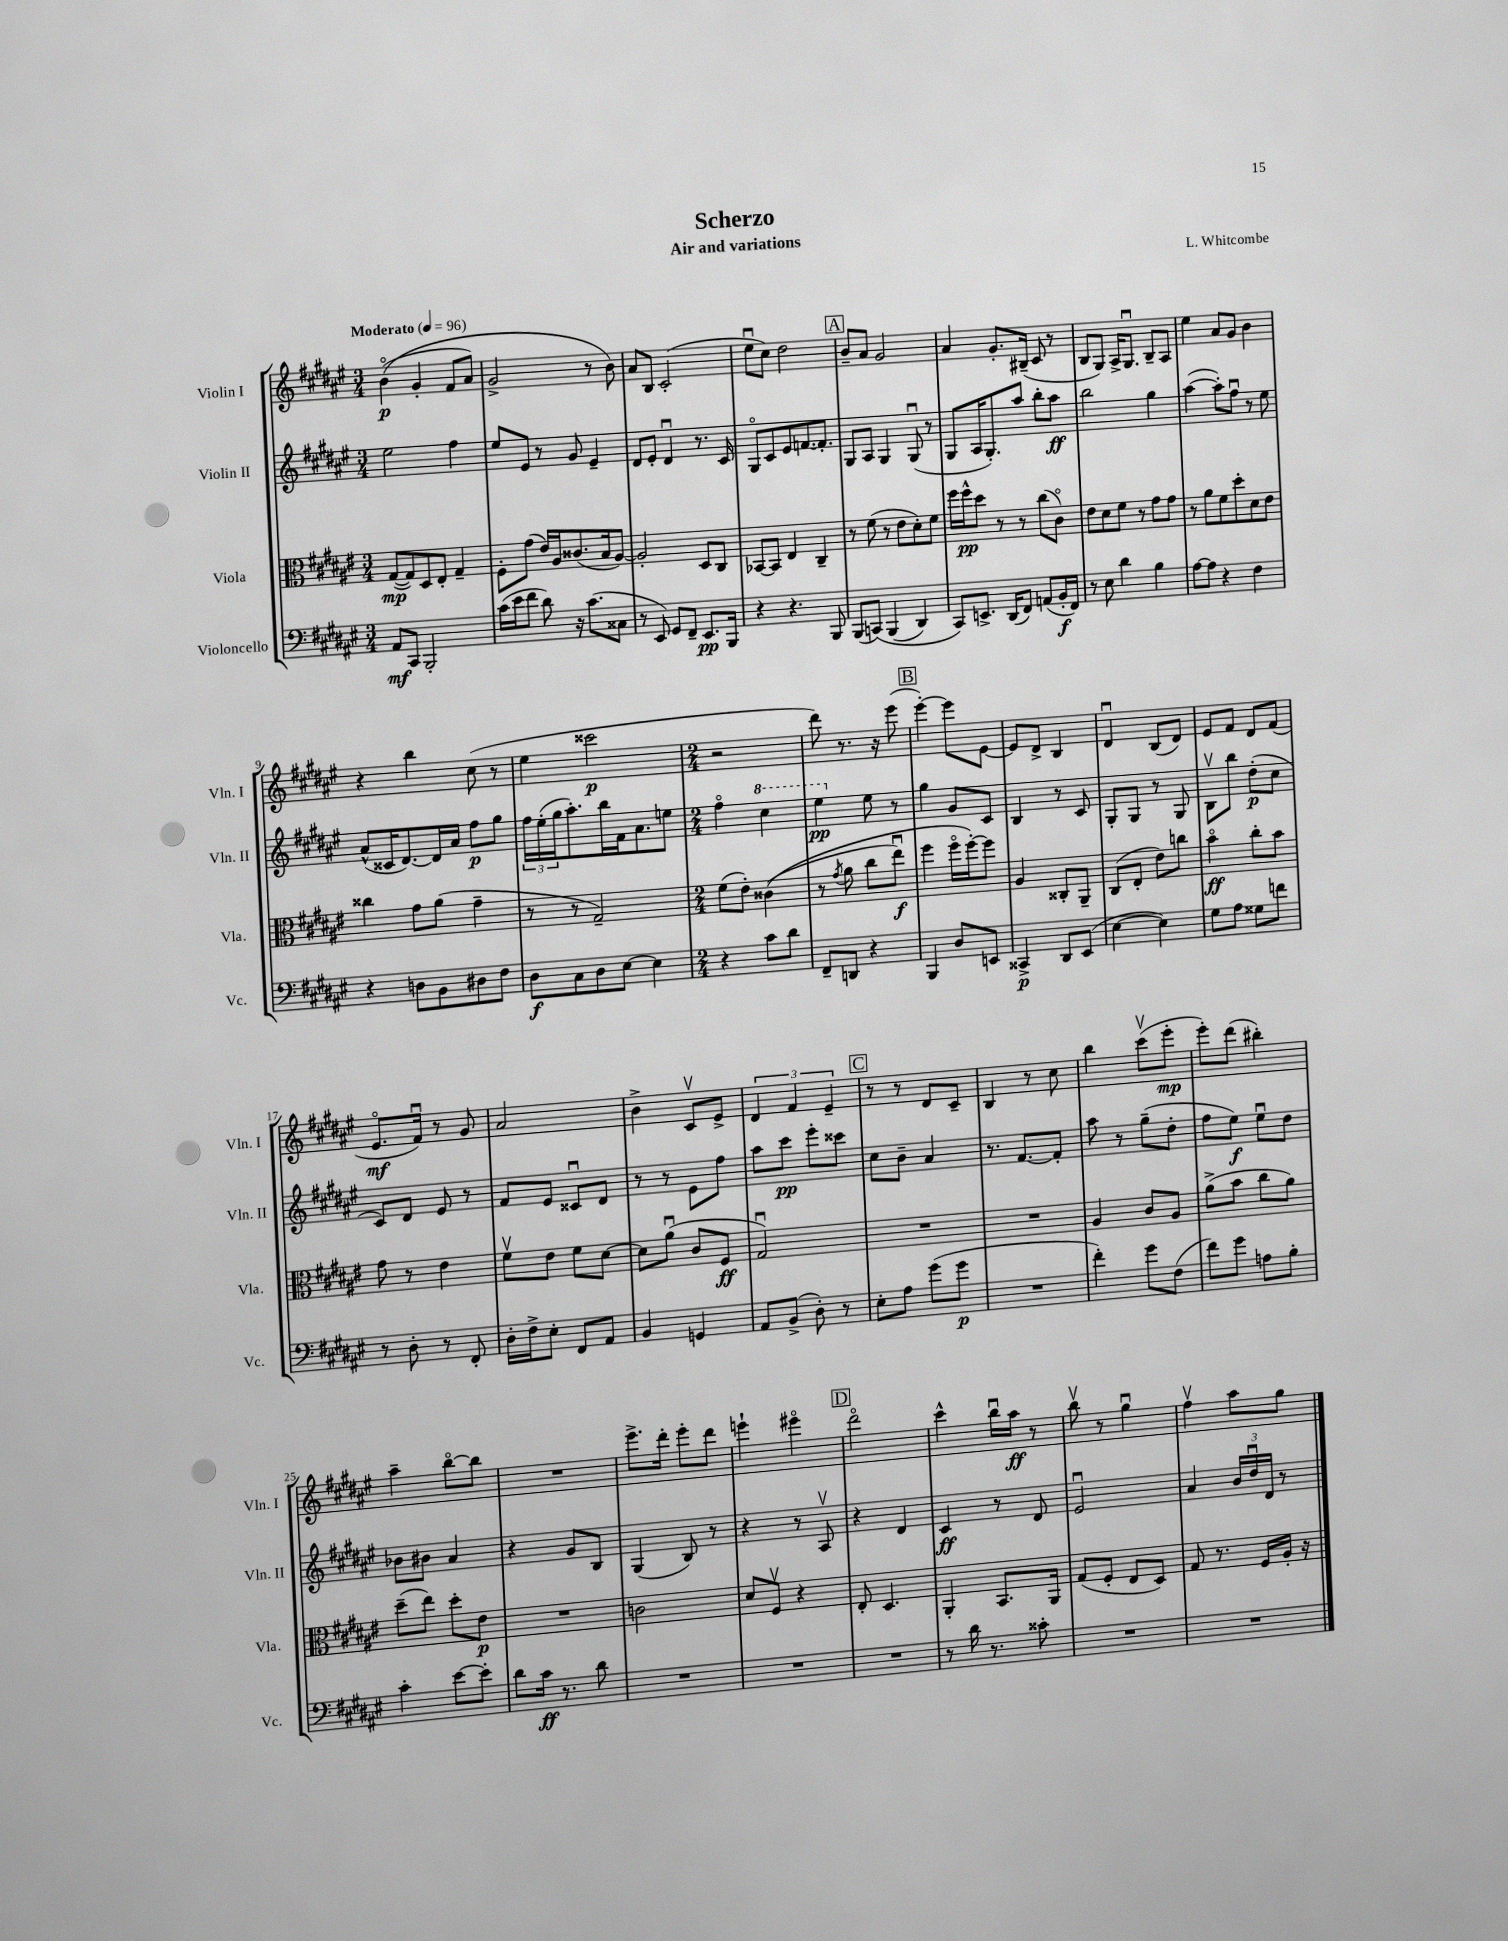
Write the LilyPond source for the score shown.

\header { title = "Scherzo" composer = "L. Whitcombe" subtitle = "Air and variations" }
<<
\new StaffGroup <<
\new Staff = "s0" \with { instrumentName = "Violin I" shortInstrumentName = "Vln. I" } {
    \clef treble \key fis \major \numericTimeSignature \time 3/4 \tempo "Moderato" 4 = 96
    b'4\flageolet\p(\( gis'4-. fis'8 ais'8) |
    gis'2-> r8 b'8\) |
    ais'8 b8 cis'2-.( |
    eis''8\downbow cis''8) dis''2 |
    \mark \markup { \box "A" } b'8-- ais'8 gis'2 |
    ais'4 gis'8.-. bis16--( cis'8 r8 |
    b8 gis8) ais16-> gis8.\downbow b8-- ais8 |
    eis''4 ais'8 gis'8 b'4 |
    r4 b''4 cis''8( r8 |
    eis''4 cisis'''2\p |
    \numericTimeSignature \time 2/4 r2 |
    dis'''8) r8. r16 eis'''8( |
    \mark \markup { \box "B" } eis'''4~-.) eis'''8 eis'8~ |
    eis'8 dis'8-> b4 |
    dis'4\downbow b8( dis'8) |
    eis'8 fis'8 dis'8 fis'8( |
    eis'8.\flageolet\mf fis'16\downbow) r8 gis'8 |
    ais'2 |
    b'4-> cis'8\upbow eis'8-> |
    \tuplet 3/2 { dis'4 fis'4 eis'4-- } |
    \mark \markup { \box "C" } r8 r8 dis'8 cis'8-- |
    b4 r8 cis''8 |
    b''4 cis'''8\upbow( eis'''8-.\mp |
    eis'''8-.) dis'''8( bis''4-.) |
    ais''4-- b''8~\flageolet b''8 |
    R2 |
    eis'''8.-> dis'''16-. eis'''8-. dis'''8 |
    e'''4-! eis'''4\flageolet |
    \mark \markup { \box "D" } dis'''2\flageolet |
    cis'''4-^ b''16\downbow ais''16\ff r8 |
    b''8\upbow r8 gis''4\downbow |
    fis''4\upbow ais''8 gis''8 \bar "|." |
}
\new Staff = "s1" \with { instrumentName = "Violin II" shortInstrumentName = "Vln. II" } {
    \clef treble \key fis \major \numericTimeSignature \time 3/4
    eis''2 fis''4 |
    eis''8 eis'8 r8 gis'8 eis'4-- |
    dis'8 eis'8-. dis'4\downbow r8. cis'16 |
    gis8\flageolet cis'8 eis'8 f'8.~ f'8.-. |
    \mark \markup { \box "A" } gis8 ais8 gis4 gis8\downbow( r8 |
    gis8 ais16 gis8.-.) ais''8 b''8-. ais''8\ff |
    b''2 gis''4 |
    ais''4~( ais''8-.) fis''8\downbow r8 eis''8 |
    ais'8-^( cisis'16 dis'8.~) dis'16 ais'16 fis''8\p gis''8 |
    \tuplet 3/2 { fis''16 eis''16-.( gis''16 } ais''8.-.) b''16 fis'16 ais'8. e''8 |
    \numericTimeSignature \time 2/4 fis''4\flageolet \ottava #1 cis'''4 |
    eis'''4\pp \ottava #0 eis''8 r8 |
    \mark \markup { \box "B" } gis''4 gis'8 cis'8 |
    b4 r8 cis'8 |
    gis8-. gis8 r8 gis8 |
    b8\upbow b''8 dis''8-.\p( cis''8 |
    cis'8) dis'8 eis'8 r8 |
    fis'8 eis'8 cisis'8\downbow dis'8 |
    r8 r8 eis'8 fis''8 |
    ais''8 cis'''8\pp eis'''8-. cisis'''8 |
    \mark \markup { \box "C" } cis''8 b'8-- ais'4 |
    r8. fis'8.~ fis'8-. |
    ais''8 r8 gis''8--( dis''8-. |
    fis''8 eis''8\f) eis''8\downbow dis''8 |
    bes'8 bis'8 ais'4 |
    r4 gis'8 b8 |
    gis4( b8) r8 |
    r4 r8 ais8\upbow |
    \mark \markup { \box "D" } r4 dis'4 |
    cis'4\ff r8 dis'8 |
    eis'2\downbow |
    ais'4 \tuplet 3/2 { b'16 dis''16\downbow dis'16 } r8 \bar "|." |
}
\new Staff = "s2" \with { instrumentName = "Viola" shortInstrumentName = "Vla." } {
    \clef alto \key fis \major \numericTimeSignature \time 3/4
    gis8~\mp( gis8) dis8 eis8-. gis4-- |
    fis8-. gis'8( eis'16) ais16 cisis'8.( b16 ais8~) |
    ais2-. dis8 cis8 |
    bes,8~ bes,8 eis4 cis4-- |
    \mark \markup { \box "A" } r8 fis'8( r8 eis'8 dis'8-.) fis'8 |
    fis''16 fis''16-^\pp dis''8 r8 r8 cis''8( cis'8\flageolet) |
    eis'8 dis'8 fis'8 r8 gis'8 gis'8 |
    r8 ais'8 fis'8 dis''8-. dis'8 eis'8 |
    cisis''4 gis'8 ais'8( gis'4-- |
    r8 r8 gis2--) |
    \numericTimeSignature \time 2/4 fis'8( eis'8-.) cisis'4(\( |
    r8 \acciaccatura { gis'8 } ais'8 cis''8 eis''8\downbow\f) |
    \mark \markup { \box "B" } fis''4 fis''16\flageolet fis''16~-.\) fis''8 |
    ais4 cisis8-. ais,8-- |
    cis8( eis8-. eis'8) c''8 |
    b'4\flageolet\ff cis''8-. b'8 |
    gis'8 r8 eis'4 |
    fis'8\upbow eis'8 fis'8 dis'8~ |
    dis'8 ais'8\downbow( cis'8 fis8\ff |
    gis2\downbow) |
    \mark \markup { \box "C" } R2 |
    R2 |
    ais4 cis'8 ais8 |
    ais'8->( b'8 cis''8 ais'8) |
    dis''8--( eis''8) dis''8-. eis'8\p |
    R2 |
    c'2 |
    dis'8 fis8\upbow r4 |
    \mark \markup { \box "D" } eis8-. dis4. |
    ais,4-. b,8. ais,16 |
    gis8( fis8-. eis8 dis8) |
    gis8 r8. fis16 ais16-. r16 \bar "|." |
}
\new Staff = "s3" \with { instrumentName = "Violoncello" shortInstrumentName = "Vc." } {
    \clef bass \key fis \major \numericTimeSignature \time 3/4
    ais,8\mf cis,8 b,,2-. |
    cis'16( eis'16 fis'8 dis'8) r16 cis'8.( cisis8 |
    r8 eis,8) gis,8 fis,8-- eis,8.\pp b,,16 |
    r4 r4. b,,8 |
    \mark \markup { \box "A" } b,,8( c,8)\( b,,4( dis,4) |
    cis,8\) e,8.-> dis,16( fis,8) a,8( b,16-.\f fis,16) |
    r8 eis8 dis'4 b4 |
    ais8~ ais8 r4 fis4 |
    r4 d8 b,8 dis8 fis8 |
    dis8\f cis8 dis8 eis8~ eis4 |
    \numericTimeSignature \time 2/4 r4 cis'8 dis'8 |
    fis,8-- d,8 r4 |
    \mark \markup { \box "B" } b,,4 dis8 e,8 |
    cisis,4->\p dis,8 eis,8( |
    eis4~ eis4) |
    gis8 ais8 gisis8 f'8 |
    r8 dis8-. r8 fis,8-. |
    dis16-. fis16-> eis8-. fis,8 ais,8 |
    b,4 g,4 |
    ais,8 b,8->( dis8-.) r8 |
    \mark \markup { \box "C" } eis8-. ais8 gis'8( gis'8\p |
    R2 |
    fis'4-.) gis'8 fis8( |
    fis'8) gis'8 a8 b8-. |
    cis'4-. eis'8~ eis'8-. |
    dis'8 cis'16\ff r8. dis'8 |
    R2 |
    R2 |
    \mark \markup { \box "D" } R2 |
    r8 dis'16 r8. cisis'8-. |
    R2 |
    R2 \bar "|." |
}
>>
>>
